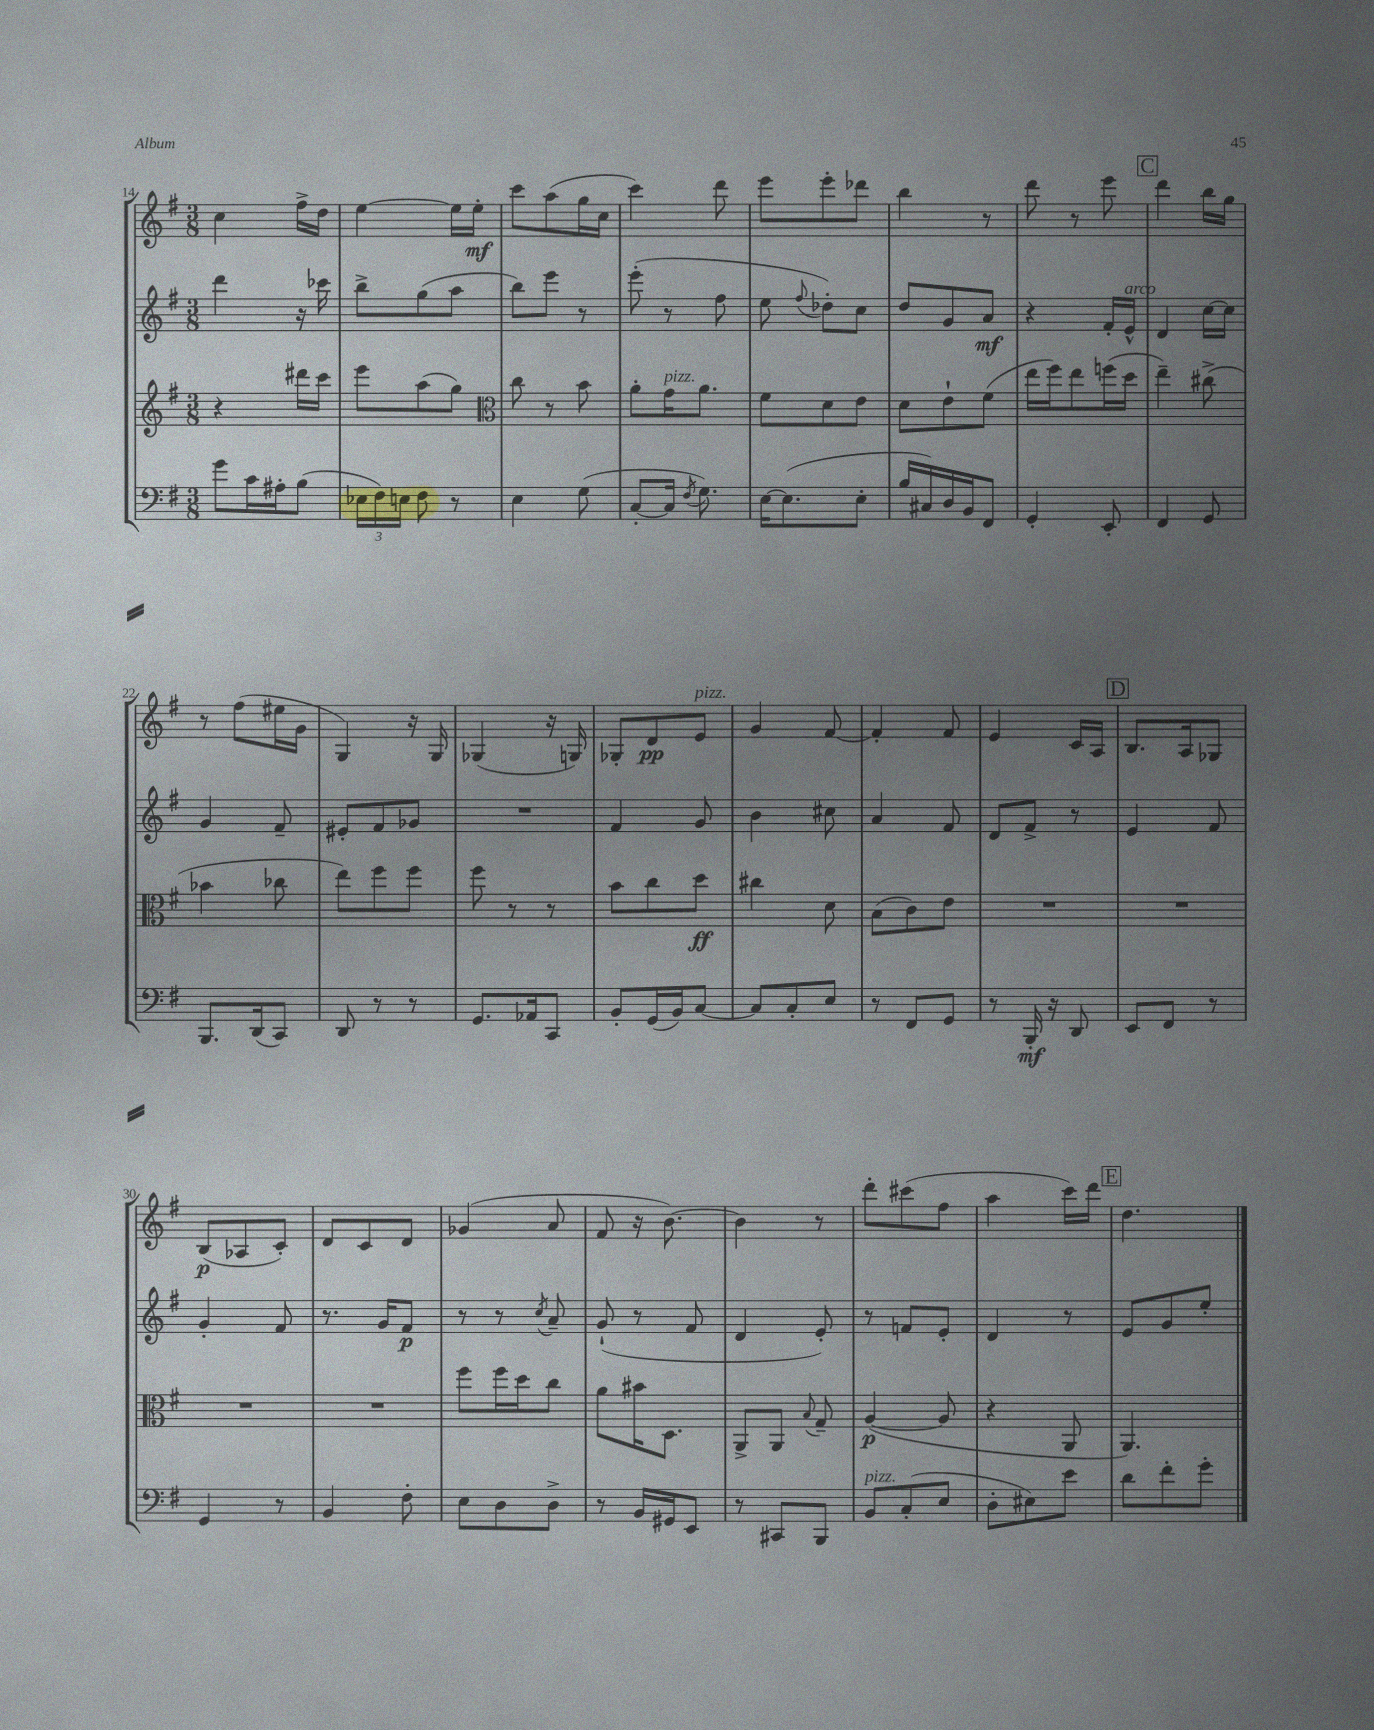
<<
\new StaffGroup <<
\new Staff = "s0" {
    \clef treble \key g \major \numericTimeSignature \time 3/8
    \autoBeamOff c''4 fis''16[-> d''16] |
    e''4~ e''16[ e''16]-.\mf |
    c'''8[ a''8( g''16 c''16] |
    c'''4) d'''8 |
    e'''8[ e'''8-. des'''8] |
    b''4 r8 |
    d'''8 r8 e'''8 |
    \mark \markup { \box "C" } d'''4 b''16[ g''16] |
    r8 fis''8[( eis''16 g'16] |
    g4) r16 g16 |
    ges4( r16 g16) |
    ges8[-. d'8\pp e'8]^\markup { \italic "pizz." } |
    g'4 fis'8~ |
    fis'4-. fis'8 |
    e'4 c'16[ a16] |
    \mark \markup { \box "D" } b8.[ a16 ges8] |
    b8[\p( aes8 c'8]-.) |
    d'8[ c'8 d'8] |
    ges'4( a'8 |
    fis'8 r16 b'8.~) |
    b'4 r8 |
    d'''8[-. cis'''8( fis''8] |
    a''4 c'''16[) d'''16] |
    \mark \markup { \box "E" } d''4. \bar "|." |
}
\new Staff = "s1" {
    \clef treble \key g \major \numericTimeSignature \time 3/8
    \autoBeamOff d'''4 r16 ces'''16 |
    b''8[-> g''8( a''8] |
    b''8[) e'''8] r8 |
    e'''8-.( r8 fis''8 |
    e''8 \appoggiatura { fis''8 } des''8[-.) c''8] |
    d''8[ g'8 a'8]\mf |
    r4 fis'16[-. e'16]-^^\markup { \italic "arco" } |
    \mark \markup { \box "C" } d'4 c''16[~ c''16] |
    g'4 fis'8-- |
    eis'8[-. fis'8 ges'8] |
    R4. |
    fis'4 g'8 |
    b'4 cis''8 |
    a'4 fis'8 |
    d'8[ fis'8]-> r8 |
    \mark \markup { \box "D" } e'4 fis'8 |
    g'4-. fis'8 |
    r8. g'16[ fis'8]\p |
    r8 r8 \acciaccatura { c''8 } a'8-- |
    g'8-!( r8 fis'8 |
    d'4 e'8-.) |
    r8 f'8[ e'8]-. |
    d'4 r8 |
    \mark \markup { \box "E" } e'8[ g'8 e''8]-. \bar "|." |
}
\new Staff = "s2" {
    \clef treble \key g \major \numericTimeSignature \time 3/8
    \autoBeamOff r4 dis'''16[ c'''16] |
    e'''8[ a''8( g''8]) |
    \clef alto c''8 r8 b'8 |
    a'8[-. g'16^\markup { \italic "pizz." } a'8.] |
    fis'8[ d'8 e'8] |
    d'8[ e'8-! fis'8]( |
    e''16[ fis''16) e''8 f''16( d''16] |
    \mark \markup { \box "C" } e''4--) cis''8->( |
    bes'4 ces''8 |
    e''8[) fis''8 fis''8] |
    fis''8 r8 r8 |
    b'8[ c''8 d''8]\ff |
    cis''4 d'8 |
    b8[( c'8) e'8] |
    R4. |
    \mark \markup { \box "D" } R4. |
    R4. |
    R4. |
    fis''8[ fis''16 d''16 c''8] |
    a'8[ bis'16 d8.] |
    a,8[-> a,8] \appoggiatura { b8 } g8-- |
    a4~\p( a8 |
    r4 a,8 |
    \mark \markup { \box "E" } a,4.) \bar "|." |
}
\new Staff = "s3" {
    \clef bass \key g \major \numericTimeSignature \time 3/8
    \autoBeamOff g'8[ c'16 ais16-. b8]( |
    \tuplet 3/2 { ees16[ fis16) e16] } fis8 r8 |
    e4 g8( |
    c8[~-. c16] \acciaccatura { fis8 } g8.) |
    e16[~ e8.( e8]-. |
    b16[ cis16) d16 b,16 fis,8] |
    g,4-. e,8-. |
    \mark \markup { \box "C" } fis,4 g,8 |
    b,,8.[ d,16( c,8]) |
    d,8 r8 r8 |
    g,8.[ aes,16 c,8] |
    b,8[-. g,16( b,16) c8]~ |
    c8[ c8-. e8] |
    r8 fis,8[ g,8] |
    r8 b,,16-.\mf r16 d,8 |
    \mark \markup { \box "D" } e,8[ fis,8] r8 |
    g,4 r8 |
    b,4 fis8-. |
    e8[ d8 d8]-> |
    r8 b,16[ gis,16 e,8] |
    r8 cis,8[ b,,8] |
    b,8[^\markup { \italic "pizz." } c8-.( e8] |
    d8[-. eis8) e'8] |
    \mark \markup { \box "E" } d'8[ fis'8-. g'8]-. \bar "|." |
}
>>
>>
\layout { \context { \Score currentBarNumber = #14 } }
